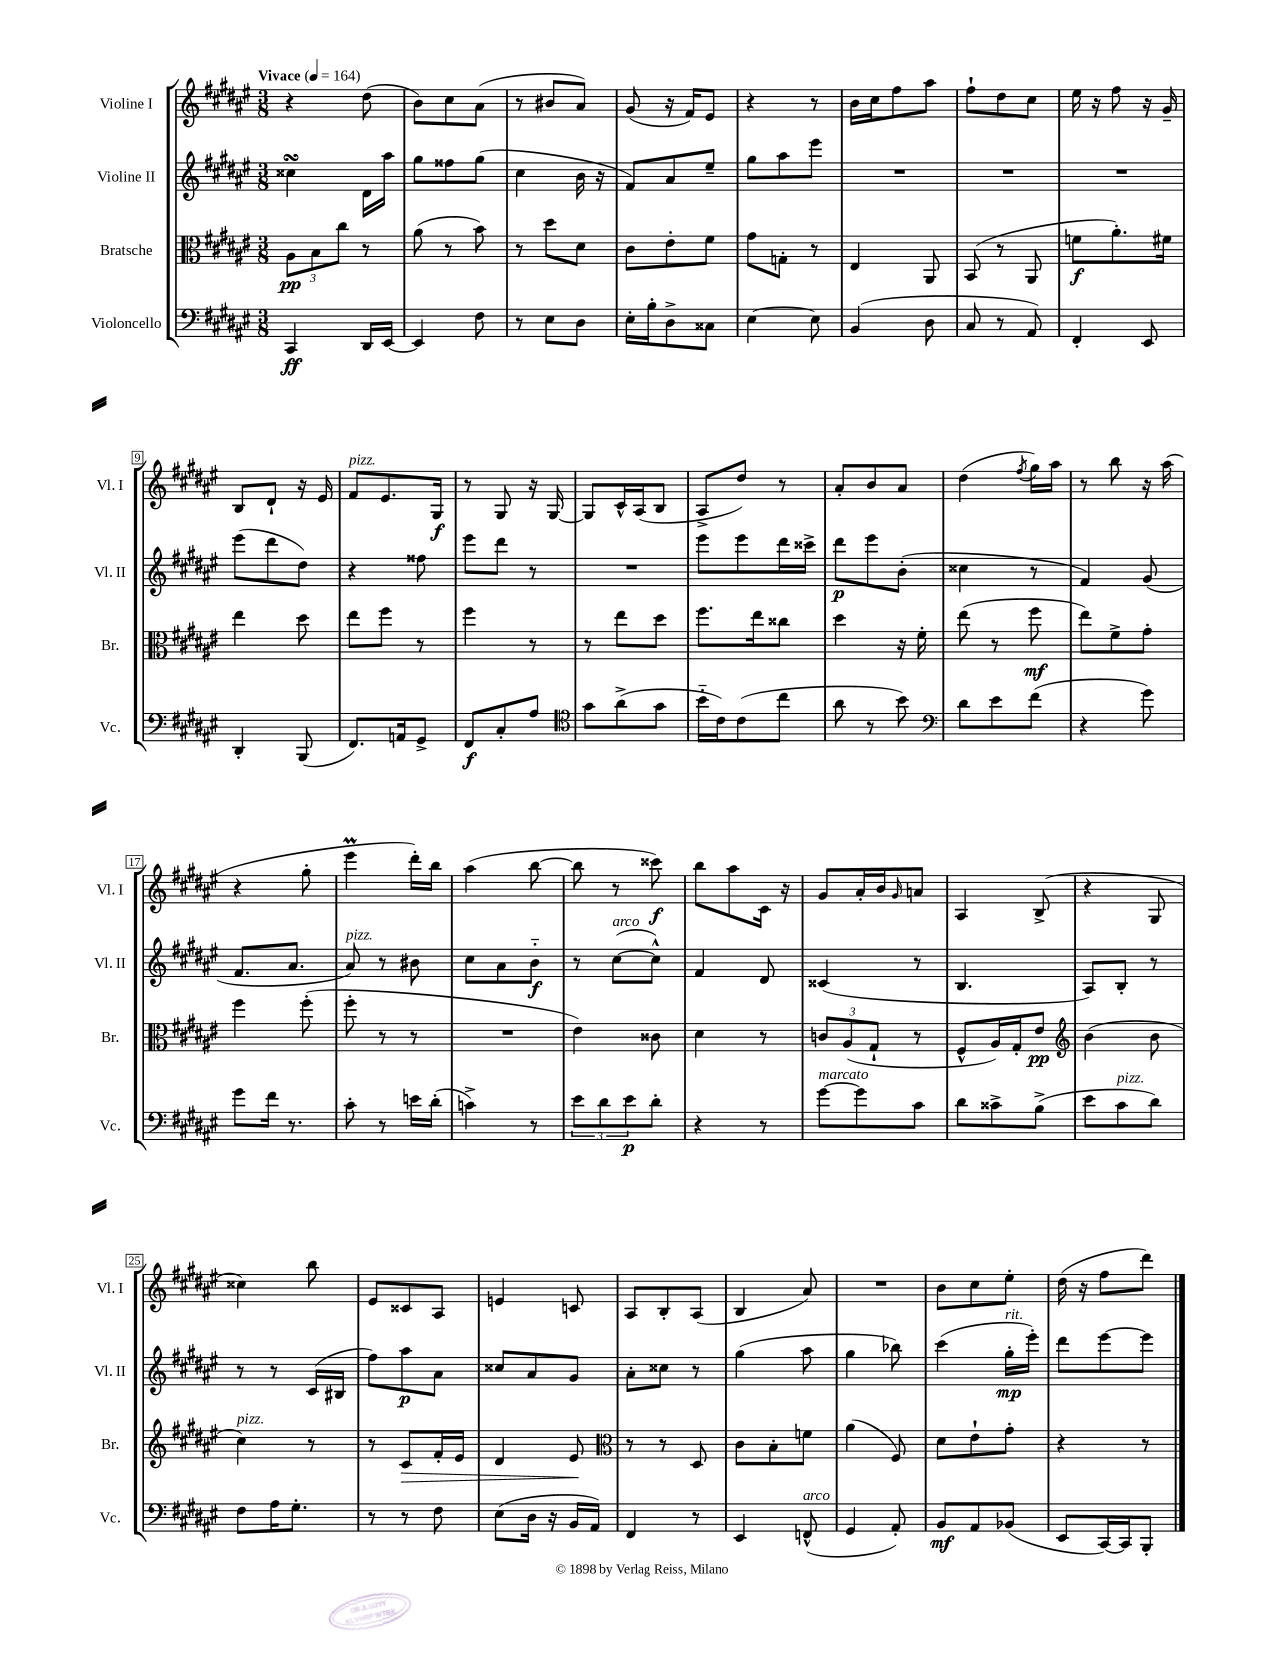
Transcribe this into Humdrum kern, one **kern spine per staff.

**kern	**kern	**kern	**kern
*staff4	*staff3	*staff2	*staff1
*clefF4	*clefC3	*clefG2	*clefG2
*k[f#c#g#d#a#e#]	*k[f#c#g#d#a#e#]	*k[f#c#g#d#a#e#]	*k[f#c#g#d#a#e#]
*M3/8	*M3/8	*M3/8	*M3/8
*MM164	*MM164	*MM164	*MM164
4CC#	12A#	4cc##	4r
.	12B	.	.
.	12cc#	.	.
16DD#	8r	16d#	(8dd#
[16EE#	.	16aa#	.
=	=	=	=
4EE#]	(8a#	8gg#	8b)
.	8r	8ff##	8cc#
8F#	8b)	(8gg#	(8a#
=	=	=	=
8r	8r	4cc#	8r
8E#	8dd#	.	8b#
8D#	8d#	16b	8a#)
.	.	16r	.
=	=	=	=
16E#'	8c#	8f#)	(8g#
16B'	.	.	.
8D#^	8e#'	8a#	16r
.	.	.	16f#)
8C##	8f#	8ee#~	8e#
=	=	=	=
[4E#	8g#	8gg#	4r
.	8G'	8aa#	.
8E#]	8r	8eee#	8r
=	=	=	=
(4BB	4E#	4.r	16b
.	.	.	16cc#
.	.	.	8ff#
8D#	8AA#	.	8aa#
=	=	=	=
8C#	(8BB	4.r	8ff#`
8r	8r	.	8dd#
8AA#)	8AA#	.	8cc#
=	=	=	=
4FF#'	8f	4.r	16ee#
.	.	.	16r
.	8.a#')	.	8ff#
8EE#	.	.	16r
.	16f#	.	16g#~
=	=	=	=
4DD#'	4ee#	(8eee#	8B
.	.	8ddd#	8d#`
(8BBB	8dd#	8dd#)	16r
.	.	.	16e#
=	=	=	=
8.FF#)	8ee#	4r	8f#
.	8ff#	.	8.e#
16AA	.	.	.
8GG#^	8r	8ff##	.
.	.	.	16G#
=	=	=	=
8FF#	4ff#	8eee#	8r
8C#'	.	8ddd#	8G#
8A#	8r	8r	16r
.	.	.	[16G#
=	=	=	=
*clefC4	*	*	*
8g#	8r	4.r	8G#]
(8a#^	8ee#	.	16c#^^
.	.	.	(16A#
8g#	8dd#	.	8B
=	=	=	=
16b'~	8.ff#	8eee#	8A#^
16c#)	.	.	.
(8c#	.	8eee#	8dd#)
.	16ee#	.	.
8cc#	8cc##	16ddd#	8r
.	.	16ccc##^	.
=	=	=	=
8a#	4dd#	8ddd#	8a#'
8r	.	8eee#	8b
8b)	16r	(8b'	8a#
.	16f#'	.	.
=	=	=	=
*clefF4	*	*	*
8d#	(8ee#	4cc##	(4dd#
8e#	8r	.	.
.	.	.	8qff#
(8f#	8ff#	8r	16gg#)
.	.	.	16aa#
=	=	=	=
4r	8ee#)	4f#)	8r
.	8f#^	.	8bb
8g#)	8g#'	(8g#	16r
.	.	.	(16aa#
=	=	=	=
8g#	4ff#	8.f#	4r
16f#	.	.	.
8.r	.	8.a#	.
.	(8ff#'	.	8gg#'
=	=	=	=
8c#'	8ff#'	8a#)	4eee#
8r	8r	8r	.
16e	8r	8b#	16ddd#')
(16d#'	.	.	16bb
=	=	=	=
4c^)	4.r	8cc#	(4aa#
.	.	8a#	.
8r	.	8b'~	[8bb
=	=	=	=
12e#	4e#)	8r	8bb]
12d#	.	.	.
.	.	([8cc#	8r
12e#	.	.	.
8d#'	8c##	8cc#^^])	8ccc##)
=	=	=	=
4r	4d#	4f#	8bb
.	.	.	8aa#
8r	8r	8d#	16c#
.	.	.	16r
=	=	=	=
[8g#	12c	(4c##	8g#
.	(12A#	.	.
8g#]	.	.	16a#'
.	12G#`	.	.
.	.	.	16b
.	.	.	16qqg#
8c#	8r	8r	8a
=	=	=	=
8d#	8F#^^	4.B	4A#
8c##^	16A#)	.	.
.	16G#'	.	.
(8B^	8e#	.	(8B^
=	=	=	=
*	*clefG2	*	*
8e#	(4b	8A#)	4r
8c#	.	8B'	.
8d#)	8b	8r	8G#
=	=	=	=
8F#	4cc#)	8r	4cc##)
16A#	.	8r	.
8.G#'	.	.	.
.	8r	(16c#	8bb
.	.	16B#	.
=	=	=	=
8r	8r	8ff#)	8e#
8r	8c#	8aa#	8c##
8F#	16f#'	8a#	8A#
.	16e#	.	.
=	=	=	=
(8E#	4d#	8cc##	4e
16D#	.	8a#	.
16r	.	.	.
16BB	8e#	8g#	8c
16AA#)	.	.	.
=	=	=	=
*	*clefC3	*	*
4FF#	8r	8a#'	8A#
.	8r	8cc##	8B'
8r	8D#	8r	(8A#
=	=	=	=
4EE#	8c#	(4gg#	4B
.	8B'	.	.
(8FF^^	8f	8aa#	8a#)
=	=	=	=
4GG#	(4a#	4gg#	4.r
8AA#')	8F#)	8bb-)	.
=	=	=	=
8BB	8d#	(4ccc#	8b
8AA#	8e#`	.	8cc#
(8BB-	8g#'	16gg#'	8ee#'
.	.	16eee#')	.
=	=	=	=
8EE#	4r	8ddd#	(16dd#
.	.	.	16r
[16CC#)	.	[8eee#	8ff#
16CC#]	.	.	.
8BBB'	8r	8eee#]	8ddd#)
==	==	==	==
*-	*-	*-	*-
